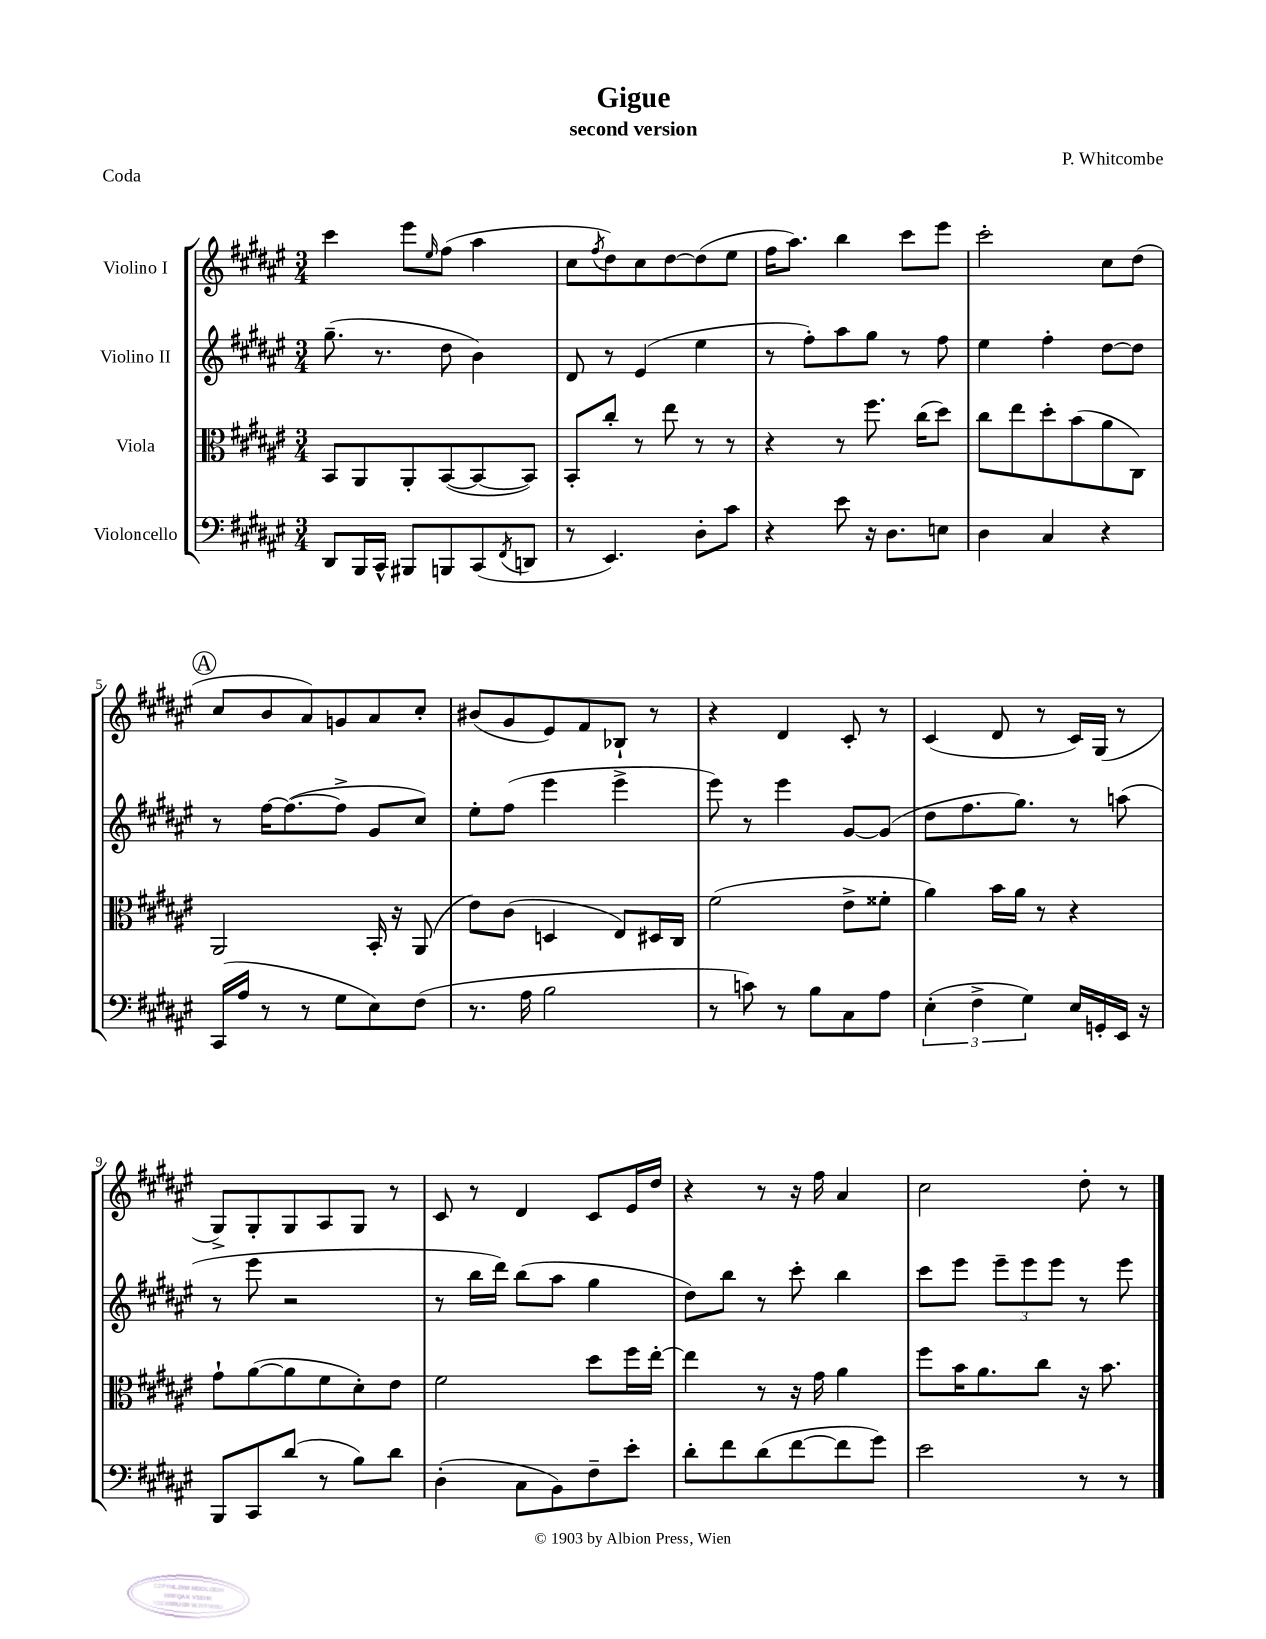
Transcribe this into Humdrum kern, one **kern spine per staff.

**kern	**kern	**kern	**kern
*staff4	*staff3	*staff2	*staff1
*clefF4	*clefC3	*clefG2	*clefG2
*k[f#c#g#d#a#e#]	*k[f#c#g#d#a#e#]	*k[f#c#g#d#a#e#]	*k[f#c#g#d#a#e#]
*M3/4	*M3/4	*M3/4	*M3/4
8DD#/L	8BB/L	(8.gg#~\	4ccc#\
16BBB/L	8AA#/	.	.
16CC#^^/JJ	.	8.r	.
8BBB#/L	8AA#'/	.	8eee#\L
.	.	.	16qqee#/
8BBB/	([8BB/	8dd#\	(8ff#\J
(8CC#/	8BB/_	4b\)	4aa#\
8qFF#/	.	.	.
8DD/J	8BB/]J)	.	.
=	=	=	=
8r	8BB'/L	8d#/	8cc#\L
.	.	.	8qff#/
4.EE#/)	8cc#'/J	8r	8dd#\)
.	8r	(4e#/	8cc#\
.	8ee#\	.	[8dd#\
8D#'\L	8r	4ee#\	(8dd#\]
8c#\J	8r	.	8ee#\J
=	=	=	=
4r	4r	8r	16ff#\LK
.	.	.	8.aa#\J)
.	.	8ff#'\L)	.
8e#\	8r	8aa#\	4bb\
16r	8.ff#\	8gg#\J	.
8.D#\L	.	.	.
.	.	8r	8ccc#\L
.	(16cc#\LK	.	.
8E\J	8dd#\J)	8ff#\	8eee#\J
=	=	=	=
4D#\	8cc#\L	4ee#\	2ccc#'\
.	8ee#\	.	.
4C#/	8dd#'\	4ff#'\	.
.	(8b\	.	.
4r	8a#\	[8dd#\L	8cc#\L
.	8C#\J)	8dd#\]J	(8dd#\J
=	=	=	=
(16CC#/LL	2AA#/	8r	8cc#/L
16A#/JJ	.	.	.
8r	.	[16ff#\LK	8b/
.	.	(8.ff#\_	.
8r	.	.	8a#/)
8G#\L	.	8ff#^\]J	8g/
8E#\)	16BB'/	8g#/L	8a#/
.	16r	.	.
(8F#\J	(8AA#/	8cc#/J)	8cc#'/J
=	=	=	=
8.r	8e#\L)	8ee#'\L	(8b#/L
.	(8c#\J	(8ff#\J	8g#/
16A#\	.	.	.
2B\	4D/	4eee#\	8e#/)
.	.	.	8f#/
.	8E#/L)	4eee#^\	8B-`/J
.	16D#/L	.	8r
.	16C#/JJ	.	.
=	=	=	=
8r	(2f#\	8eee#\)	4r
8c\)	.	8r	.
8r	.	4eee#\	4d#/
8B\L	.	.	.
8C#\	8e#^\L	[8g#/L	8c#'/
8A#\J	8f##'\J	(8g#/]J	8r
=	=	=	=
(6E#'\	4a#\)	8dd#\L	(4c#/
.	.	8.ff#\	.
6F#^\	.	.	.
.	16b\LL	.	8d#/
.	16a#\JJ	8.gg#\J)	.
6G#\)	.	.	.
.	8r	.	8r
16E#/LL	4r	8r	16c#/LL)
16GG'/	.	.	(16G#/JJ
16EE#/JJ	.	(8aa\	8r
16r	.	.	.
=	=	=	=
8BBB/L	8g#`\L	8r	8G#^/L)
8CC#/	([8a#\	8eee#\	8G#'/
(8d#/J	8a#\]	2r	8G#/
8r	8f#\	.	8A#/
8B\L)	8d#'\)	.	8G#/J
8d#\J	8e#\J	.	8r
=	=	=	=
(4D#'\	2f#\	8r	8c#/
.	.	16bb\LL	8r
.	.	16ddd#\JJ)	.
8C#\L	.	(8bb\L	4d#/
8BB\)	.	8aa#\J	.
8F#~\	8dd#\L	4gg#\	8c#/L
8e#'\J	16ff#\L	.	16e#/L
.	[16ee#'\JJ	.	16dd#/JJ
=	=	=	=
8d#'\L	4ee#\]	8dd#\L)	4r
8f#\	.	8bb\J	.
(8d#\	8r	8r	8r
[8f#\	16r	8ccc#'\	16r
.	16g#\	.	16ff#\
8f#\]	4a#\	4bb\	4a#/
8g#\J)	.	.	.
=	=	=	=
2e#\	8ff#\L	8ccc#\L	2cc#\
.	16b\K	8eee#\J	.
.	8.a#\	.	.
.	.	12eee#~\L	.
.	.	12eee#\	.
.	8cc#\J	.	.
.	.	12eee#\J	.
8r	16r	8r	8dd#'\
.	8.b\	.	.
8r	.	8eee#\	8r
==	==	==	==
*-	*-	*-	*-
